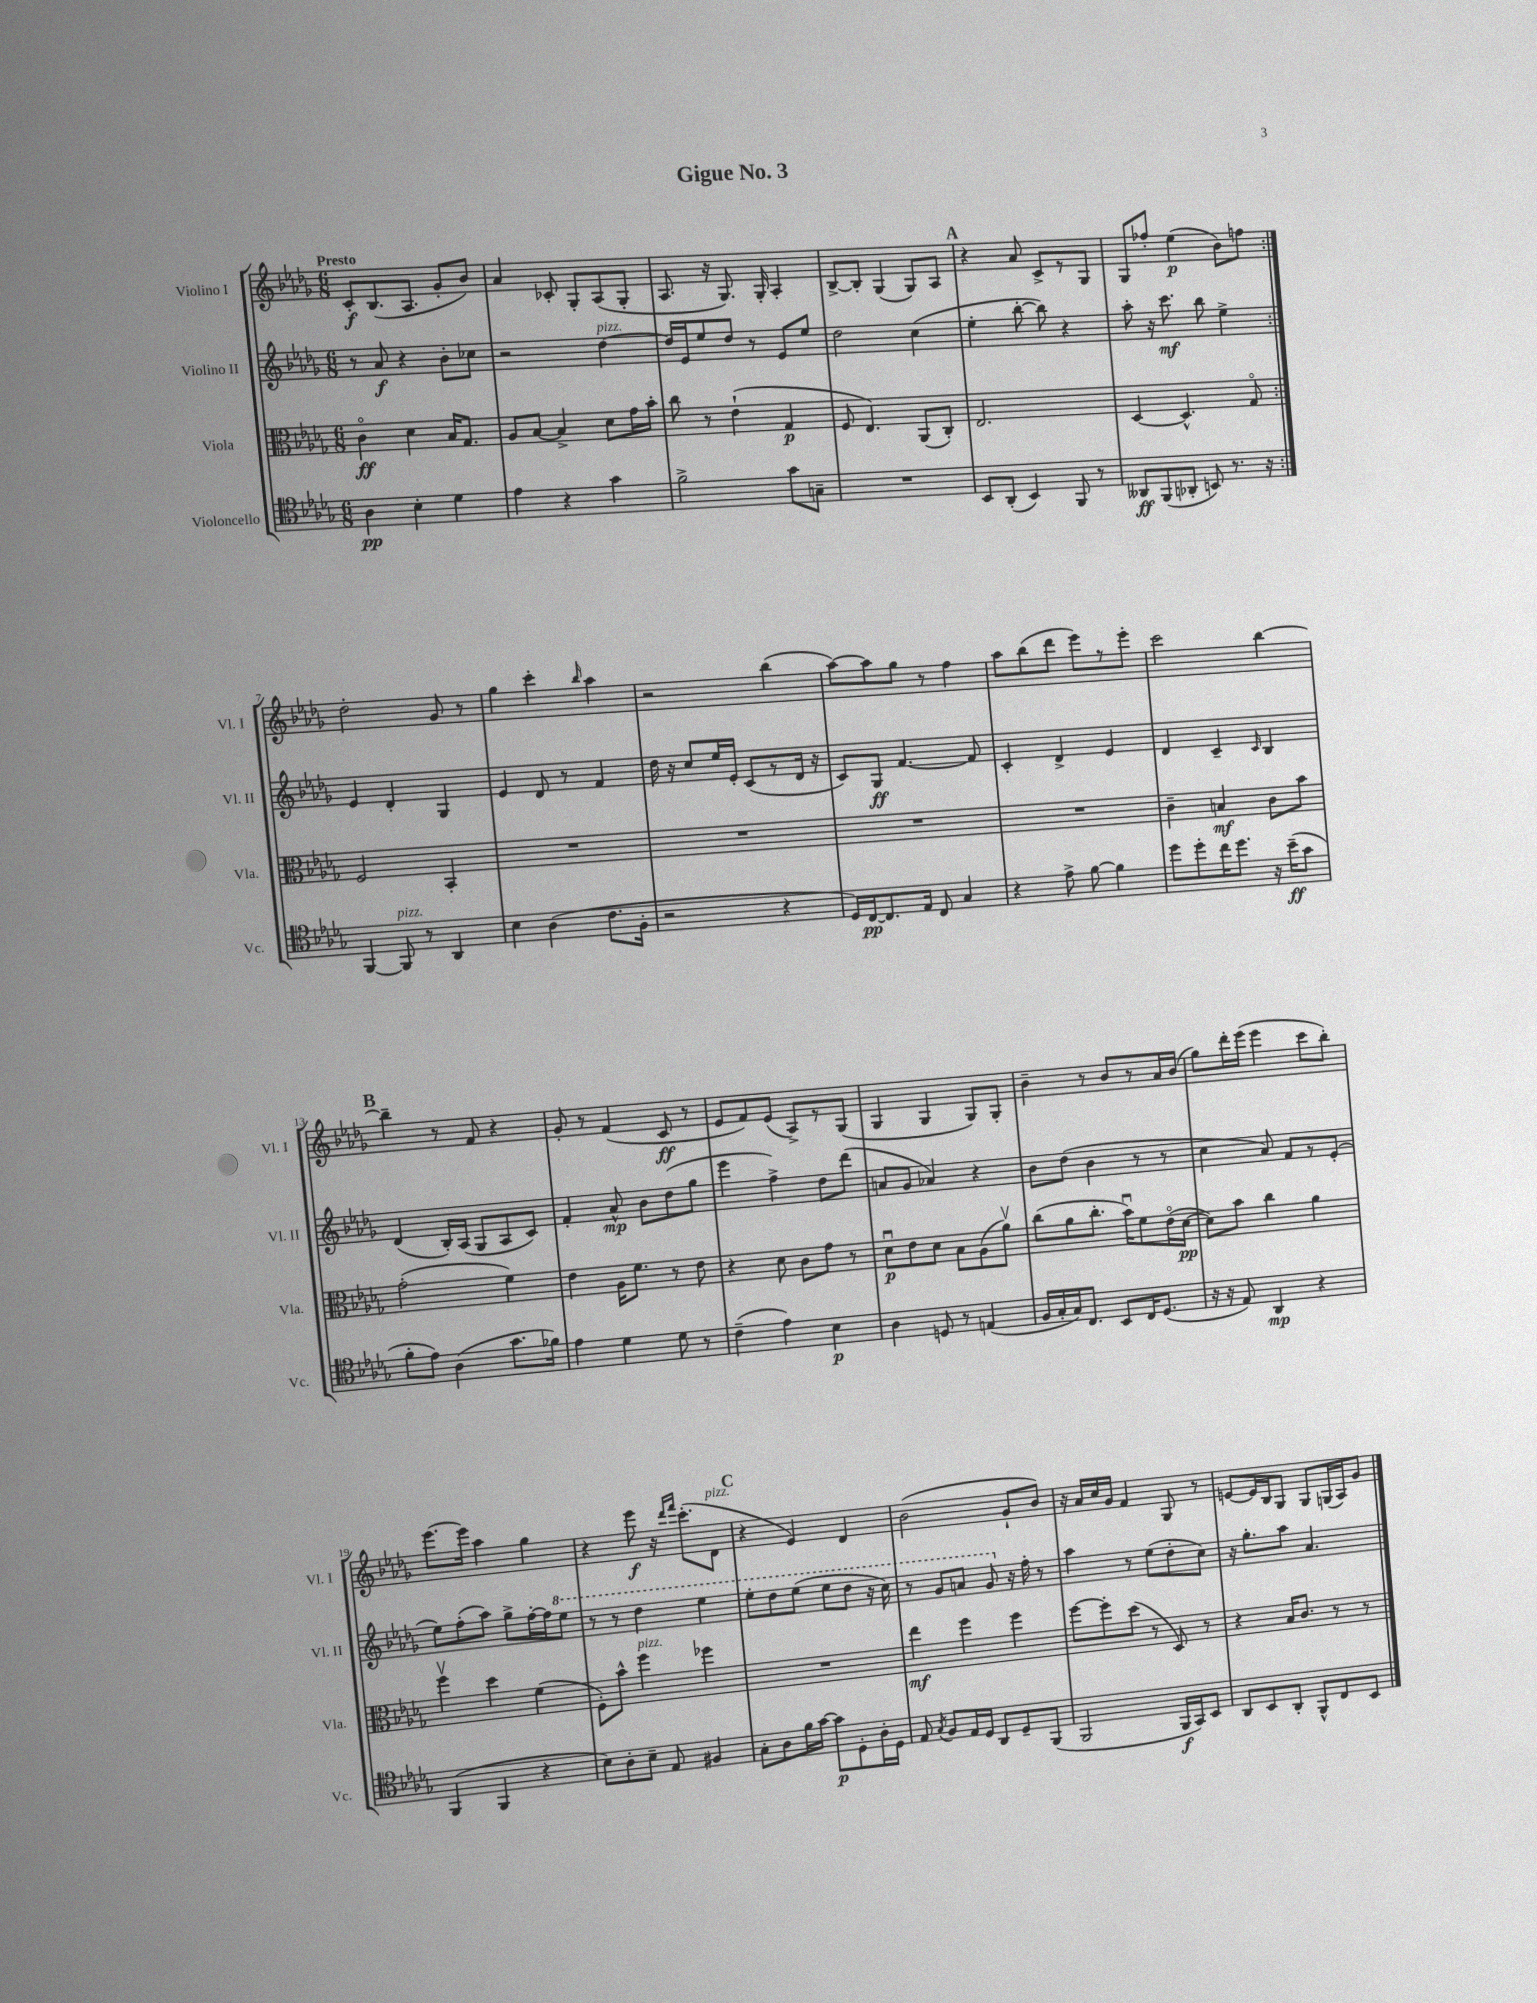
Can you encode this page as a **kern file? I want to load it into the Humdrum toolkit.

**kern	**kern	**kern	**kern
*staff4	*staff3	*staff2	*staff1
*clefC4	*clefC3	*clefG2	*clefG2
*k[b-e-a-d-g-]	*k[b-e-a-d-g-]	*k[b-e-a-d-g-]	*k[b-e-a-d-g-]
*M6/8	*M6/8	*M6/8	*M6/8
4A-\	4co\	8r	8c'/L
.	.	8a-/	(8.B-/
4B-'\	4d-\	4r	.
.	.	.	8.A-/J
4d-\	16B-/LK	8b-'\L	8g-'/L
.	8.G-/J	.	.
.	.	8cc-\J	8b-/J)
=	=	=	=
4e-\	8A-/L	2r	4a-/
.	[8B-/J	.	.
4r	4B-^/]	.	8c-'/
.	.	.	8G-'/L
4g-\	8d-\L	[4dd-\	(8A-/
.	16g-\L	.	8G-'/J
.	16b-'\JJ	.	.
=	=	=	=
2f^\	8cc\	16dd-/]LL	8.A-/
.	.	16e-/J	.
.	8r	8ee-/	.
.	.	.	16r
.	(4e-`\	8dd-/J	8.G-/)
.	.	8r	.
.	.	.	16G-'/
8g-\L	4G-/	8e-/L	4A-'/
8G~\J	.	8ee-/J	.
=	=	=	=
2.r	8F/	2dd-\	[8B-^/L
.	4.E-/)	.	8B-'/]J
.	.	.	(4G-/
.	(8AA-/L	(4cc\	8G-/L)
.	8C'/J)	.	8A-/J
=	=	=	=
8BB-/L	2.E-/	4ee-'\	4r
(8AA-'/J	.	.	.
4BB-/)	.	[8bb-'\	8a-/
.	.	8bb-\])	8c^/L
8FF/	.	4r	8r
8r	.	.	8G-/J
=	=	=	=
8AA--/L	[4D-/	8aa-'\	8G-/L
(8FF/	.	16r	8ff-'/J
.	.	8.ccc\	.
8AA-'/J	4.D-^^/]	.	(4ee-\
8BB/)	.	8bb-\	.
8.r	.	4ee-^\	8b-\L)
.	8G-o/	.	8ff\J
16r	.	.	.
=:|!	=:|!	=:|!	=:|!
[4FF/	2F/	4e-/	2dd-'\
8FF/]	.	4d-'/	.
8r	.	.	.
4AA-/	4BB-'/	4G-/	8g-/
.	.	.	8r
=	=	=	=
4B-\	2.r	4e-/	4gg-\
(4A-\	.	8d-/	4ccc'\
.	.	8r	.
.	.	.	16qqbb-/
8.c\L	.	4f/	4aa-\
16F'\Jk	.	.	.
=	=	=	=
2r	2.r	16dd-\	2r
.	.	16r	.
.	.	8cc/L	.
.	.	16ee-/L	.
.	.	16e-'/JJ	.
.	.	(8c/L	.
4r	.	8r	(4bb-\
.	.	16d-/Jk	.
.	.	16r	.
=	=	=	=
16D-/LL)	2.r	8c/L)	[8aa-\L)
[16C/J	.	.	.
8.C/]	.	8G-/J	8aa-\]
.	.	[4.f/	8gg-\J
16E-/Jk	.	.	.
8C/	.	.	8r
4G-/	.	.	4ff\
.	.	8f/]	.
=	=	=	=
4r	2.r	4c'/	8aa-\L
.	.	.	(8bb-\
8e-^\	.	4d-^/	8ddd-\J
[8f\	.	.	8eee-\L)
4f\]	.	4e-/	8r
.	.	.	8eee-'\J
=	=	=	=
8dd-\L	4c~\	4d-/	2ccc\
8dd-'\	.	.	.
16cc\K	4B/	4c~/	.
8.dd-\J	.	.	.
.	.	16qqc/	.
16r	8c\L	4B-/	[4bb-\
(16b-~\LK	.	.	.
8g-\J	8b-\J	.	.
=	=	=	=
8f'\L	(2g-'\	(4d-/	4bb-~\]
8e-\J)	.	.	.
(4A-\	.	16B-'/LL)	8r
.	.	(16A-/JJ	.
.	.	8G-/L	8f/
8.g-\L	4f\)	8A-/	4r
.	.	8c/J)	.
16f-\Jk)	.	.	.
=	=	=	=
4e-\	4e-\	4f'/	8g-'/
.	.	.	8r
4d-\	16A-\LK	8a-^^/	(4f/
.	8.f\J	.	.
.	.	8b-\L	.
8d-\	8r	(8dd-\	8c/
8r	8e-\	8gg-\J	8r
=	=	=	=
(4c~\	4r	4eee-\	8e-/L
.	.	.	8f/)
4e-\)	8d-\	4ff^\)	(8e-/J
.	8c\L	.	8A-^/L)
4B-\	8g-\J	8dd-\L	8r
.	8r	(8ddd-\J	(8G-/J
=	=	=	=
4A-\	8d-u\L	8a/L	4G-/
.	8e-\	8g-/J	.
8D/	8d-\J	4a-/)	4G-/
8r	8B-\L	.	.
(4E/	(8A-\	4r	8G-/L)
.	8a-v\J)	.	8G-'/J
=	=	=	=
16F/LL	(8cc\L	8b-\L	4b-~\
16G-'/	.	.	.
16G-/J)	8a-\	(8dd-\J	.
8.C/J	.	.	.
.	8.cc'\J	4b-\	8r
8BB-/L	.	.	8b-/L
.	16b-u\LK)	.	.
16C/K	8f\	8r	8r
(8.D-/J	.	.	.
.	(16e-o\L	8r	16a-/L
.	[16d-\JJ	.	(16b-/JJ
=	=	=	=
16r	8d-\]L)	4cc\	8gg-\L)
16r	.	.	.
8E-/)	8b-\J	.	16ddd-'\L
.	.	.	(16eee-\JJ
4AA-/	4cc\	8a-/)	4eee-\
.	.	8f/L	.
4r	4a-\	8r	8ccc\L
.	.	(8e-'/J	8bb-'\J)
=	=	=	=
(4FF/	4ffv\	8ee-\L)	[8.eee-\L
.	.	(8ff'\	.
.	.	.	16eee-\]Jk
4FF/	4dd-\	8aa-\J)	4aa-\
.	.	8gg-^\L	.
4r	(4f\	[16ff'\L	4gg-\
.	.	16ff\]J	.
.	.	8eee-\J	.
=	=	=	=
8B-\L)	8F'\L)	8r	4r
8A-'\	8b-^^\J	8r	.
8B-~\J	4ff\	4ddd-\	8eee-\
8E-/	.	.	16r
.	.	.	16qqddd-/LL
.	.	.	16qqfff/JJ
.	.	.	(8.ccc'\L
4F#/	4ff-\	4eee-\	.
.	.	.	8d-\J
=	=	=	=
8G-'\L	2.r	8eee-'\L	4r
8A-\	.	8ddd-\	.
16f\L	.	(8eee-\J	4e-/)
[16g-\JJ	.	.	.
8g-\]L	.	8eee-\L	.
8D-'\	.	8ddd-\J	4d-/
16A-'\L	.	16r	.
16D-\JJ	.	16ccc\)	.
=	=	=	=
8E-/	4ee-\	8r	(2b-\
8qG-/	.	.	.
8F/L	.	8gg-/L	.
16E-/L	4ff\	8aa/J	.
16D-/JJ	.	.	.
8AA-/L	.	8gg-/	.
8D-~/	4ff\	16r	8g-`/L
.	.	16ff'\	.
(8FF/J	.	8r	8b-/J)
=	=	=	=
2FF/	[8ff\L	4aa-\	16r
.	.	.	16a-/LL
.	8ff'\]	.	16cc/
.	.	.	16g-/JJ
.	(8dd-\J	8r	4f/
.	8r	(8ee-\L	.
16FF/LL	8D-/)	8dd-'\	8G-/
16GG-/J)	.	.	.
8BB-/J	8r	8cc\J)	8r
=	=	=	=
8AA-/L	4r	16r	[8e/L
.	.	8.gg-'\L	.
8BB-/	.	.	16e/]L
.	.	.	16B-/J
8AA-'/J	16B-/LK	8aa-\J	8G-/J
.	8.c/J	.	.
8FF^^/L	.	4.a-/	8G-/L
8C/	8r	.	(16G/L
.	.	.	16A-/J)
8BB-/J	8r	.	8g-/J
==	==	==	==
*-	*-	*-	*-
